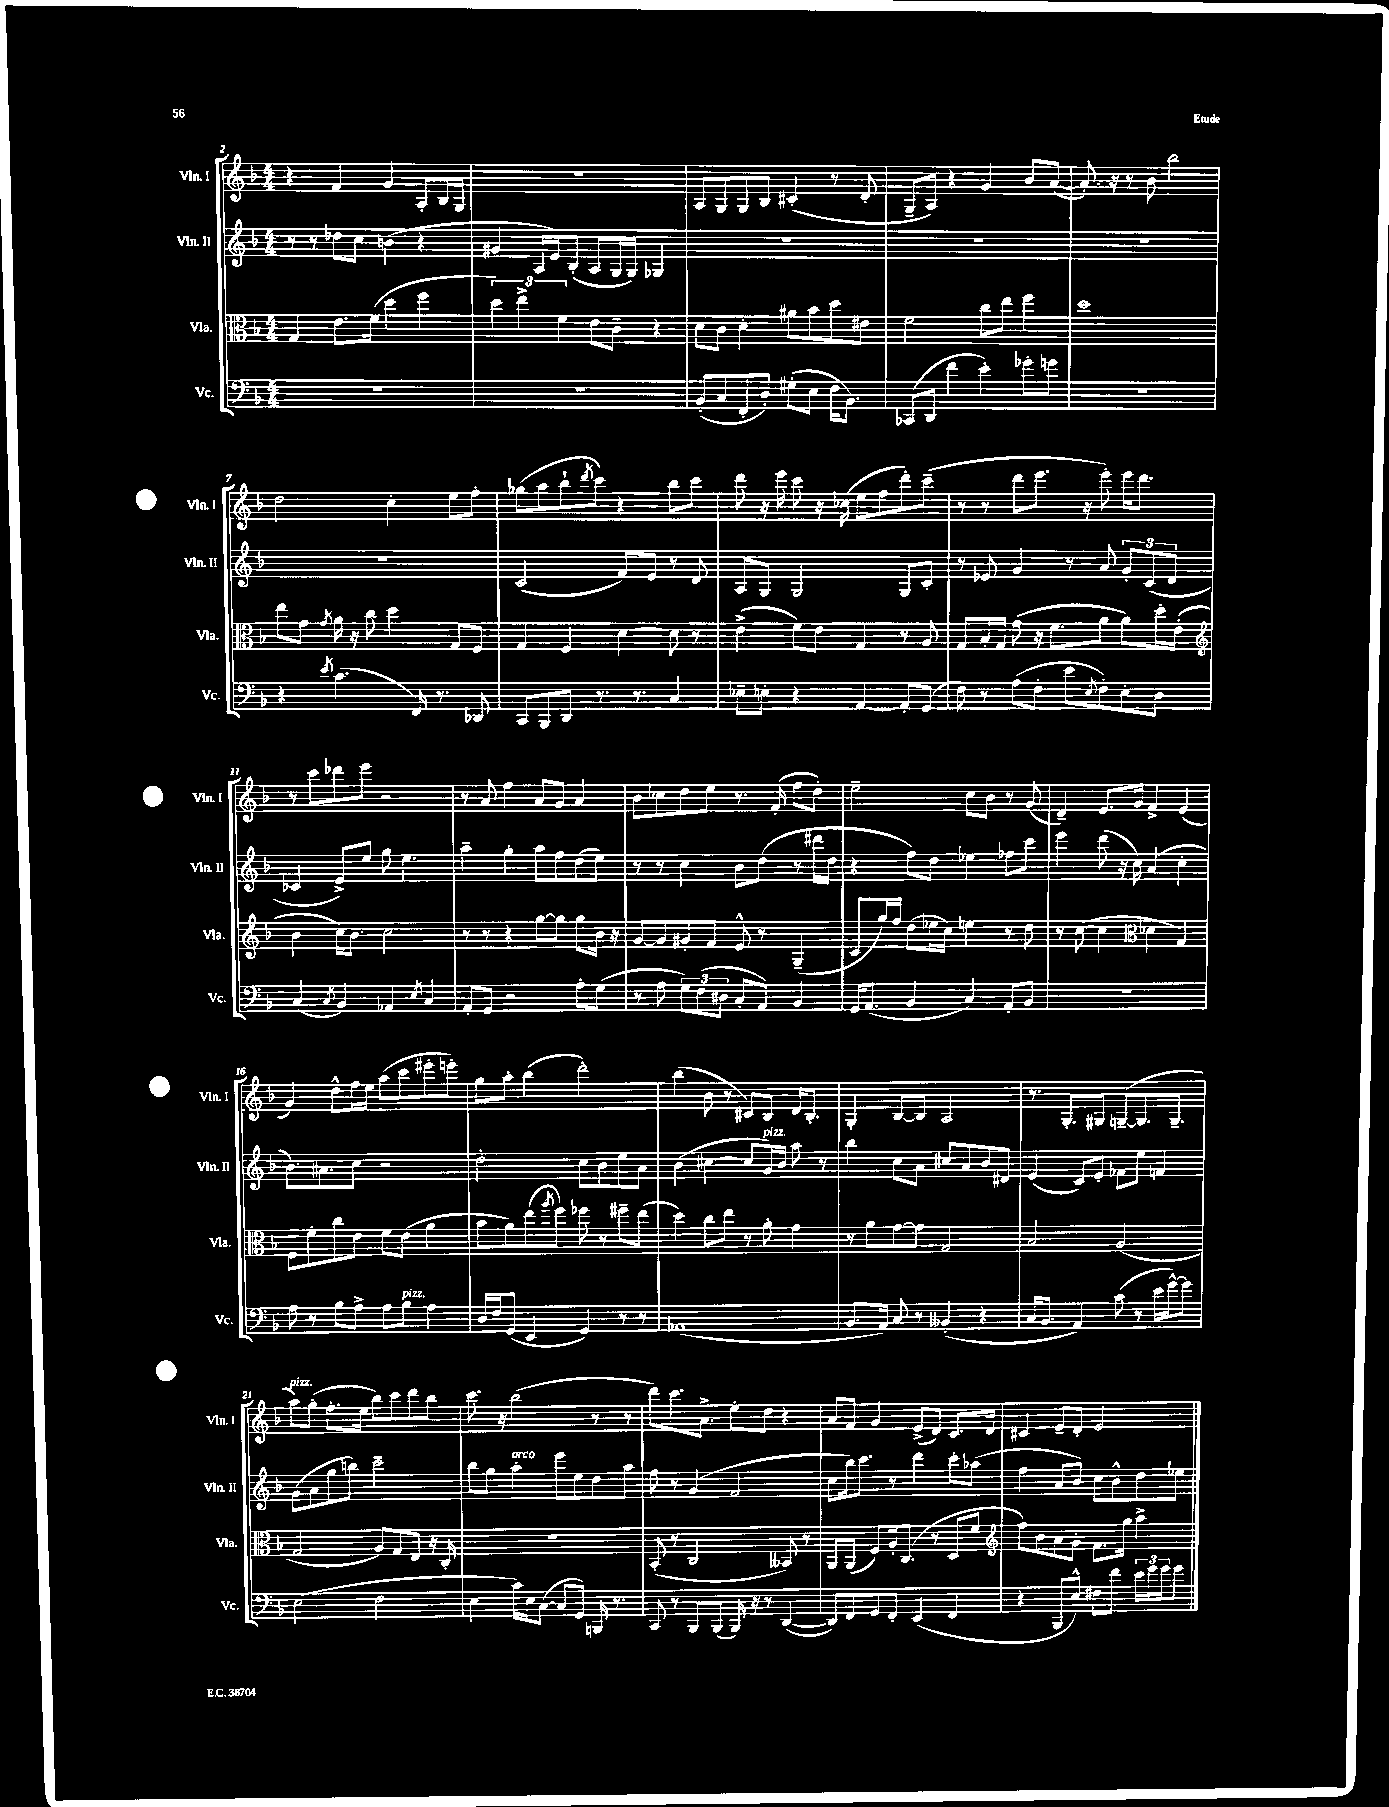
<<
\new StaffGroup <<
\new Staff = "s0" \with { instrumentName = "Vln. I" shortInstrumentName = "Vln. I" } {
    \clef treble \key f \major \numericTimeSignature \time 4/4
    r4 f'4 g'4 a8-. bes16 g16 |
    R1 |
    a8 g8 g8 bes8 cis'4-.( r8 d'8-. |
    g8-- a8) r4 g'4 bes'8 a'8~( |
    a'8.-.) r16 r8 bes'8 bes''2 |
    d''2 c''4-. e''8 f''8-. |
    ges''8( a''8 bes''8-! \acciaccatura { d'''8 } c'''8) r4 bes''8 c'''8 |
    d'''8 r16 e'''16 c'''8 r16 ces''16( e''8 f''8 d'''8-.) c'''8--( |
    r8 r8 d'''8 e'''8. r16 e'''8-.) e'''16 d'''8. |
    r8 c'''8 des'''8 e'''8 r2 |
    r8 a'8 f''4 a'8 g'8 a'4 |
    bes'8 ces''8 d''8 e''8 r8. f'16-.( f''8 d''8-.) |
    e''2-- c''8 bes'8 r8 g'8( |
    d'4--) e'8. g'16 f'4-> e'4( |
    g'4) d''8-^ f''16 e''16 a''8( c'''8 eis'''8-. e'''8-.) |
    g''8 a''8-. bes''4( d'''2-.) |
    bes''4( bes'8 r8 cis'8) bes8 d'16 bes8.-. |
    g4-. bes8~ bes8 a2 |
    r8. g8.-. gis8 g8~--( g8. g8.-- |
    a''8^\markup { \italic "pizz." }) g''8-.( f''8.-. e''16 bes''8) c'''8 d'''8 bes''8 |
    c'''8. r16 bes''2( r8 r8 |
    d'''8) c'''8. a'8.-> e''8-. d''8 r4 |
    a'8 f'8 g'4 e'8->( d'8) c'8. d'16 |
    cis'4 e'8-- d'8-. e'2 \bar "|." |
}
\new Staff = "s1" \with { instrumentName = "Vln. II" shortInstrumentName = "Vln. II" } {
    \clef treble \key f \major \numericTimeSignature \time 4/4
    r8 r8 des''8 c''8 b'4( r4 |
    gis'4 a16 e'16) bes8-.( a8 g16 g16) ges4 |
    R1 |
    R1 |
    R1 |
    R1 |
    c'2( f'8) e'8 r8 d'8 |
    a8 g8 g2 g8 c'8-. |
    r8 ees'8 g'4 r8 a'8 \tuplet 3/2 { g'8-. c'8( d'8 } |
    ces'4 e'8->) e''8 g''8 e''4. |
    a''4-- g''4-. a''8 f''8 d''8( e''8) |
    r8 r8 c''4 bes'8 d''8( r8 dis'''16 d''16 |
    r4 f''8) d''8 ees''4 fes''8 c'''8 |
    e'''4 d'''8( r16 c''16) a'4( c''4-. |
    bes'8.) ais'8. c''8 r2 |
    d''2-. c''8 bes'8 e''8 a'8 |
    bes'4( cis''4~ cis''8 g'16^\markup { \italic "pizz." }) bes'16 a''8 r8 |
    bes''4 c''8 a'8 cis''8 a'8 bes'8 dis'8 |
    e'4( c'8) e'8-. fes'8 e''8 f'4 |
    g'8( a'8 g''8 b''8) c'''2-- |
    bes''8 g''8 a''4-.^\markup { \italic "arco" } e'''8 e''8 d''8 a''8 |
    f''8 r8 g'4( f'2 |
    c''8 bes''16) c'''8. r8 d'''4 c'''8-. aes''8( |
    f''4 a'8 bes'8) c''8 bes'8-^ d''8 ees''8 \bar "|." |
}
\new Staff = "s2" \with { instrumentName = "Vla." shortInstrumentName = "Vla." } {
    \clef alto \key f \major \numericTimeSignature \time 4/4
    g4 e'8. f'16( d''4 f''4 |
    \tuplet 3/2 { d''4) e''4-> f'4 } e'8 c'8-- r4 |
    d'8 c'8 d'4-. ais'8 bes'8 d''8 eis'8 |
    f'2 c''8 e''8 f''4 |
    d''1 |
    e''8 g'8 \acciaccatura { g'8 } a'16 r16 c''8 d''4 g8 f8 |
    g4 f4 d'4~ d'8 r8 |
    e'4->( f'8) e'8 g4 r8 a8 |
    g8 bes16-. g16 g'8( r16 f'8. a'8 a'8) d''16-. e'16-.( |
    \clef treble bes'4 c''16) bes'8. c''2 |
    r8 r8 r4 g''8~ g''8 g''8 bes'16 r16 |
    g'8~ g'8 gis'8-. f'8 e'8-^ r8 g4--( |
    c'8 g''16) f''16 d''8( ees''16 c''16) e''4 r8 d''8 |
    r8 c''8~( c''4 \clef alto des'4 g4) |
    f8 f'8-. c''8 e'8 f'8 e'8( a'4 |
    bes'8 a'8) e''8( \acciaccatura { a''8 } f''8) fes''8 r8 fis''8-- e''8( |
    d''4) c''8 e''8 r8 a'8-. g'4 |
    r8 a'8 g'8~ g'8 g2 |
    bes2 a2( |
    g2 a8) g8 e8 r16 c16-. |
    R1 |
    bes,8-.( r8 c2 beses,8) r8 |
    a,8 a,8( f8) a16-. c8.( r8 d8 f'8 |
    \clef treble f''8) bes'8 a'8 g'8-. f'8. g''16 a''4-> \bar "|." |
}
\new Staff = "s3" \with { instrumentName = "Vc." shortInstrumentName = "Vc." } {
    \clef bass \key f \major \numericTimeSignature \time 4/4
    R1 |
    R1 |
    bes,8-.( c8 f,8-. d8-.) gis8-.( e8 f16 bes,8.) |
    ces,8( d,8 f'4 e'4-.) ges'8-. g'8 |
    R1 |
    r4 \acciaccatura { e'8 } c'4.( f,16) r8. des,8 |
    c,8 bes,,8 d,8 r8. r8. c4 |
    ees8-- e8-. r4 a,4~ a,8-. g,8( |
    f8) r8 a8( f8-. e'8 \acciaccatura { e8 } f8-.) e8-. d8 |
    c4( \acciaccatura { c8 } bes,4) aes,4 \acciaccatura { e8 } c4 |
    a,8-. g,8 r2 a8-. g8( |
    r8 a8 \tuplet 3/2 { g8) f8( dis8 } c8-. a,8) bes,4 |
    g,16 a,8.( bes,4 c4) a,8-. bes,8 |
    R1 |
    a8 r8 bes8 a8-> a8 bes8^\markup { \italic "pizz." } a4 |
    d16 f16 g,8( e,4 g,4) r8 r8 |
    aes,1( |
    bes,8. a,16) c8 r8 beses,4-.( r4 |
    c16 bes,8. a,4) c'8( r8 e'16 g'16~-^) g'8 |
    e2( f2 |
    e4 c'16) e16 c8~( c8 g,8) b,,16 r8. |
    c,8 r8 bes,,8 bes,,8( bes,,16) r16 r8 d,4~( |
    d,8) f,8 g,8 f,8-. e,4( f,4 |
    r4 bes,,8 e8-^) fis8 f'8 \tuplet 3/2 { e'16 g'16 g'16 } g'8 \bar "|." |
}
>>
>>
\layout { \context { \Score currentBarNumber = #2 } }
